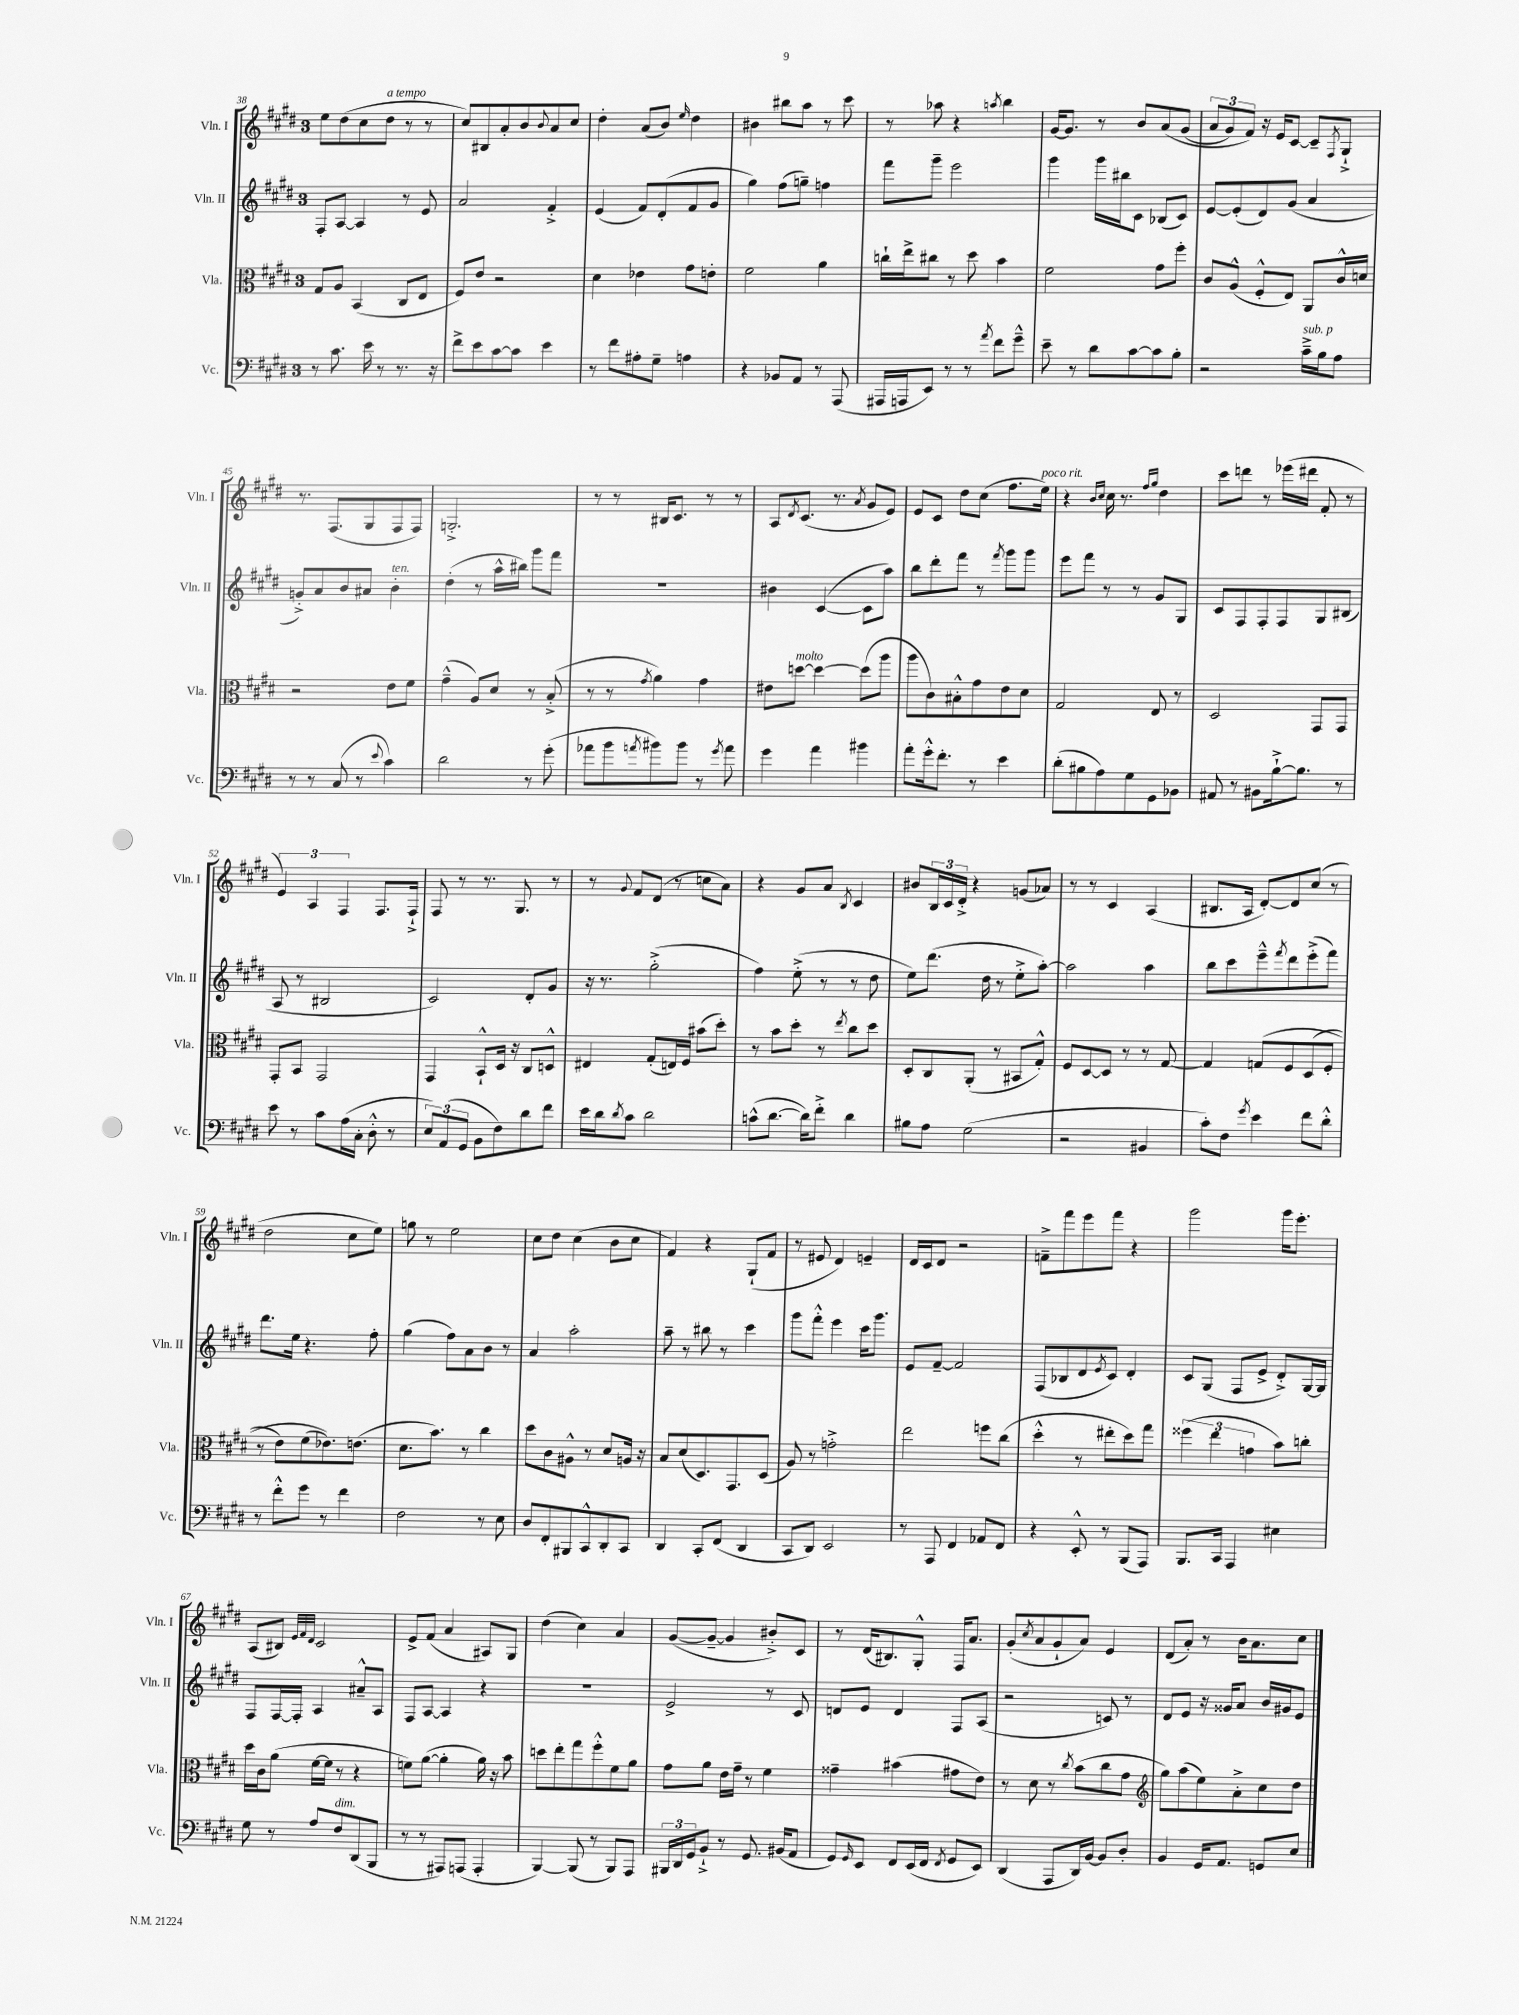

**kern	**kern	**kern	**kern
*staff4	*staff3	*staff2	*staff1
*clefF4	*clefC3	*clefG2	*clefG2
*k[f#c#g#d#]	*k[f#c#g#d#]	*k[f#c#g#d#]	*k[f#c#g#d#]
*M3/4	*M3/4	*M3/4	*M3/4
8r	8G#	8F#'	8ee
8.c#	8A	[8A	(8dd#
.	(4BB	4A]	8cc#
16e	.	.	.
8r	.	.	8dd#
8.r	8C#	8r	8r
.	8E	8e	8r
16r	.	.	.
=	=	=	=
8f#^	8F#)	2a	8cc#)
8e	8e	.	8B#
[8c#	2r	.	8a'
8c#]	.	.	8b
.	.	.	8qqb
4e	.	4f#'^	8a
.	.	.	8cc#
=	=	=	=
8r	4d#	(4e	4dd#'
8f#	.	.	.
8A#'	4e-	8f#)	(8a
8G#~	.	(8d#'	8b)
.	.	.	16qqee
4A	8g#	8f#	4dd#
.	8e'	8g#	.
=	=	=	=
4r	2f#	4gg#)	4b#
8BB-	.	(8ff#	8bb#
8AA	.	8gg~)	8aa
8r	4a	4ff	8r
(8AAA	.	.	8ccc#
=	=	=	=
16AAA#	16cc`	8fff#	8r
16AAA	16ee^	.	.
8EE)	8cc#	8ggg#~	8aa-
8r	8r	2eee	4r
8r	8dd#	.	.
8qa	.	.	8qaa
8f#	4b	.	4bb
8g#~^^	.	.	.
=	=	=	=
8e~	2f#	4ggg#	[16g#
.	.	.	8.g#]
8r	.	.	.
8d#	.	16ggg#	8r
.	.	16bb#	.
[8c#	.	8c#	8b
8c#]	8g#	(8B-	&(8a
8B'	8ff#'	8c#)	(8g#
=	=	=	=
2r	8c#	[8e	12a
.	.	.	12g#)
.	(8A^^	(8e']	.
.	.	.	12f#&)
.	8F#'^^	8d#)	16r
.	.	.	16e
.	8E)	(8g#	[8c#
16c#~^	8AA	4a	8c#~]
16B	.	.	.
.	.	.	8qF#
8A	16c#^^	.	8G#`^
.	16d	.	.
=	=	=	=
8r	2r	8g'^)	8.r
8r	.	8a	.
.	.	.	(8.F#
(8C#	.	8b	.
8r	.	8a#	8G#
8qqe	.	.	.
4c#)	8e	4b'	8F#
.	8f#	.	8F#)
=	=	=	=
2d#	(4g#~^^	(4dd#'	2.G'^
.	8A)	8r	.
.	8d#	16aa^^	.
.	.	16bb#)	.
8r	8r	8ggg#	.
(8g#'	(8B'^	8fff#	.
=	=	=	=
8a-	8r	2.r	8r
8b	8r	.	8r
8qa	8qg#	.	.
8b#)	4a)	.	16B#
.	.	.	8.c#
8b#	.	.	.
8r	4g#	.	8r
8qg#	.	.	.
8a	.	.	8r
=	=	=	=
4g#	8e#	4b#	8A
.	.	.	8qd#
.	[8dd	.	(8.c#
4a	4dd_	([4c#	.
.	.	.	8.r
.	.	.	8qa
4b#	(8dd]	8c#]	8g#
.	8aa	8aa)	8e)
=	=	=	=
8a'	8aa	8bb	8e
16g#'^^	8c#)	8ddd#'	8c#
8.f#'	.	.	.
.	8B#'^^	8fff#	8dd#
8r	8g#	8r	(8cc#
.	.	8qfff#	.
4e	8e	8ggg#	8.ff#
.	8d#	8ggg#	.
.	.	.	16ee)
=	=	=	=
(8d#'	2G#	8eee	4r
8B#	.	8fff#	.
.	.	.	16qqb
.	.	.	16qqcc#
8A)	.	8r	16cc#
.	.	.	8.r
8G#	.	8r	.
.	.	.	16qqff#
.	.	.	16qqgg#
8GG#	8E	8g#	4dd#
8BB-	8r	8G#	.
=	=	=	=
8AA#	2D#	8c#	8ccc#
8r	.	8F#	8ddd
8BB#	.	8F#'	8r
[16B`^	.	8F#	(16eee-
8.B]	.	.	16ddd#
.	8GG#	8G#	8f#'
8r	8GG#	(8B#	8r
=	=	=	=
8e	8GG#'	8A	6e)
8r	8BB	8r	.
.	.	.	6A
8c#	2GG#	2B#	.
.	.	.	6F#
(16A	.	.	.
16C#'	.	.	.
8D#'^^	.	.	8.F#
8r	.	.	.
.	.	.	16F#`^
=	=	=	=
12E)	4GG#	2c#)	8F#
(12AA	.	.	.
.	.	.	8r
12GG#	.	.	.
8BB	8BB`^^	.	8.r
8F#)	16D#	.	.
.	16r	.	8.G#
8d#	8C#	8d#'	.
8f#	8D^^	8g#	8r
=	=	=	=
16e	4E#	16r	8r
16d#	.	8.r	.
8qd#	.	.	8qqg#
8c#	.	.	8f#
2d#	(8G#'	(2gg#'^	(8d#
.	16E)	.	8r
.	16F#	.	.
.	(8b#	.	8cc
.	8dd#')	.	8a)
=	=	=	=
(8c^^	8r	4ff#)	4r
[8.d#	8b	.	.
.	8dd#'	(8ee'^	8g#
16d#])	.	.	.
8f#'^	8r	8r	8a
.	8qee	.	8qB
4d#	8cc#	8r	4c#
.	8dd#	8dd#	.
=	=	=	=
8B#	8D#'	8ee)	8b#
8A	8C#	(8.ddd#	24B
.	.	.	24c#
.	.	.	24d#'^
(2G#	(8AA'	.	4r
.	.	16dd#	.
.	8r	8r	.
.	8BB#	8ee'^	(8g
.	8G#'^^)	[8aa')	8a-)
=	=	=	=
2r	8F#	2aa]	8r
.	[8D#	.	8r
.	8D#]	.	4c#
.	8r	.	.
4BB#	8r	4aa	(4A
.	[8G#	.	.
=	=	=	=
8c#')	4G#]	8bb	8.B#
8F#	.	8ccc#	.
.	.	.	16A
8qg#	.	.	.
4e	&(8G	8eee~^^	[8d#')
.	.	8qfff#	.
.	8F#	8ddd#	8d#]
8f#	(8D#	(8eee'^	(8cc#
8d#'^^	8F#'	8fff#)	8r
=	=	=	=
8r	8r	8.ddd#	2dd#
8f#'^^	8e)	.	.
.	.	16ee	.
8g#	(8f#	4.r	.
8r	8.e-)&)	.	.
4f#	.	.	8cc#
.	(8.e	.	.
.	.	8ff#'	8ee)
=	=	=	=
2F#	8.d#	(4gg#	8gg
.	.	.	8r
.	8.b)	.	.
.	.	8ff#)	2ee
.	8r	8a	.
8r	4cc#	8b	.
8E	.	8r	.
=	=	=	=
8D#	8dd#	4a	8cc#
8FF#'	8c#	.	8dd#
8BBB#	8A#^^	2aa'	(4cc#
8CC#^^	8r	.	.
8DD#'	8d#	.	8b
8CC#	16A	.	8cc#
.	16r	.	.
=	=	=	=
4DD#	8B	8aa~	4f#)
.	(8d#	8r	.
8CC#'	8.D#)	8bb#	4r
(8FF#	.	8r	.
.	8.GG#	.	.
4DD#	.	4ccc#	(8G#`
.	(8D#	.	8f#
=	=	=	=
8CC#	8A)	8ggg#	8r
8DD#)	8r	8fff#'^^	8e#
2EE	2g'^	4eee	4d#)
.	.	16ccc#	4e~
.	.	8.ggg#	.
=	=	=	=
8r	2ee	8e	16d#
.	.	.	16c#
8AAA	.	[8f#~	8d#
4FF#	.	2f#]	2r
8AA-	8ff	.	.
8FF#	(8cc#	.	.
=	=	=	=
4r	4dd#'^^	(8F#	8f~^
.	.	8B-	8fff#
8EE'^^	8r	8d#	8eee
.	.	8qe	.
8r	8ee#'	8c#)	8fff#
(8BBB	8dd#)	4d#'	4r
8AAA)	8gg#	.	.
=	=	=	=
8.BBB	(6ff##	8c#	2ggg#
.	.	(8G#	.
.	6ee	.	.
16CC#	.	.	.
4AAA	.	8F#	.
.	6g	.	.
.	.	8e^	.
4E#	8b)	8d#'^)	16ggg#
.	.	.	8.eee'
.	8cc'	[16G#	.
.	.	16G#]	.
=	=	=	=
8G#	16dd#	8F#	(8A
.	16c#	.	.
8r	(8a	[16F#	8B#)
.	.	16F#']	.
.	.	.	32qqe
.	.	.	32qqf#
.	.	.	32qqd#
8A	[16f#	4A	2c#
.	16f#]	.	.
8F#	8r	.	.
(8DD#	4r	8a#~^^	.
8BBB	.	8A	.
=	=	=	=
8r	8f)	8F#	8e^
8r	([8a	[8A	(8f#
8AAA#)	4a']	4A]	4a
(8AAA	.	.	.
4AAA'	16a)	4r	8A#)
.	16r	.	.
.	8b	.	8G#
=	=	=	=
[4BBB)	8dd	2.r	(4dd#
.	8ee'	.	.
(8BBB]	8gg#	.	4cc#)
8r	8ff#'^^	.	.
8BBB)	8f#	.	4a
8AAA	8a	.	.
=	=	=	=
24BBB#	8g#	2e^	([8g#
24DD#	.	.	.
24GG#	.	.	.
8BB`^	8a	.	8g#~_
8r	16e	.	4g#]
.	16g#~	.	.
8.GG#	8r	.	.
.	4f#	8r	8b#'^)
(16BB#	.	.	.
8AA	.	8c#	8c#
=	=	=	=
8GG#)	4g##~	8d	8r
16qqGG#	.	.	.
8EE	.	8e	(16d#
.	.	.	8.B#)
8FF#	(4b#	4d	.
(16EE	.	.	8G#'^^
16FF#	.	.	.
8qFF#	.	.	.
8GG#	8g#	8F#	16F#
.	.	.	8.a
8EE)	8e)	(8A	.
=	=	=	=
(4DD#	8r	2r	(8g#'
.	.	.	8qcc#
.	8d#	.	8a
8AAA	8r	.	8g#`
.	8qcc#	.	.
16DD#)	(8b	.	8a)
[16BB	.	.	.
8BB]	8cc#	8c)	4e
8D#'	8g#	8r	.
=	=	=	=
*	*clefG2	*	*
4BB	8gg#)	8d#	(8d#
.	(8aa	8e	8a')
16GG#	8ee)	16r	8r
8.AA	.	16g##	.
.	8a'^	8a	16b
.	.	.	8.a
8GG	8cc#	16b	.
.	.	16g#	.
8E	8dd#	8e	8cc#
==	==	==	==
*-	*-	*-	*-
